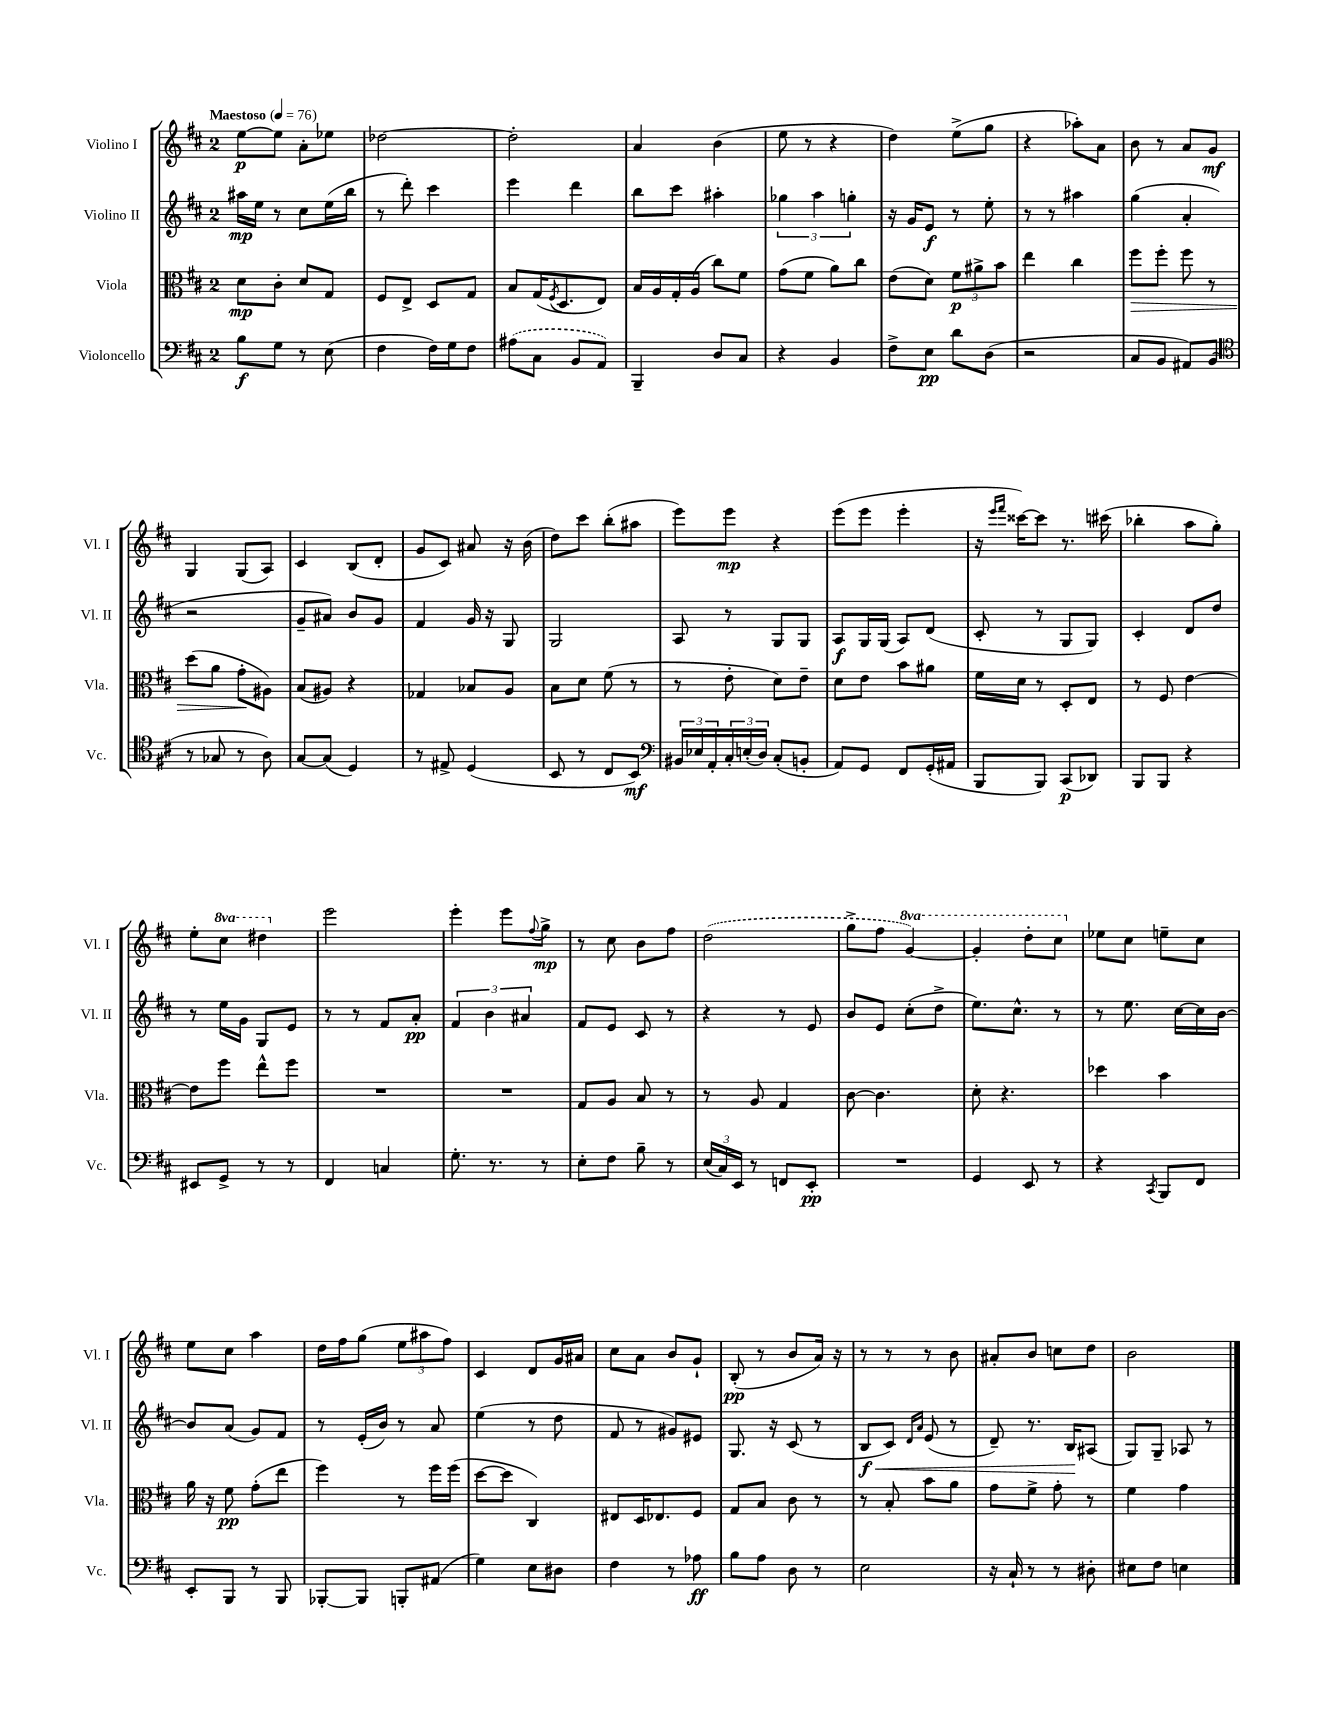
<<
\new StaffGroup <<
\new Staff = "s0" \with { instrumentName = "Violino I" shortInstrumentName = "Vl. I" } {
    \clef treble \key d \major \once \override Staff.TimeSignature.style = #'single-digit \time 2/4 \set Staff.ottavationMarkups = #ottavation-simple-ordinals \tempo "Maestoso" 4 = 76
    e''8~\p e''8 a'8-. ees''8 |
    des''2~ |
    des''2-. |
    a'4 b'4( |
    e''8 r8 r4 |
    d''4) e''8->( g''8 |
    r4 aes''8-.) a'8 |
    b'8 r8 a'8 g'8\mf |
    g4 g8( a8) |
    cis'4 b8( d'8-. |
    g'8 cis'8) ais'8 r16 b'16( |
    d''8) cis'''8 b''8-.( ais''8 |
    e'''8) e'''8\mp r4 |
    e'''8( e'''8 e'''4-. |
    r16 \grace { e'''16 fis'''16 } cisis'''16~) cisis'''8 r8. cis'''16( |
    bes''4-. a''8 g''8-.) |
    e''8-. \ottava #1 cis'''8 dis'''4 \ottava #0 |
    e'''2 |
    e'''4-. e'''8 \appoggiatura { fis''8 } g''8->\mp |
    r8 cis''8 b'8 fis''8 |
    \once \slurDashed d''2( |
    g''8-> fis''8 \ottava #1 g''4~) |
    g''4-. d'''8-. cis'''8 \ottava #0 |
    ees''8 cis''8 e''8-- cis''8 |
    e''8 cis''8 a''4 |
    d''16 fis''16 g''8( \tuplet 3/2 { e''8 ais''8 fis''8) } |
    cis'4 d'8 g'16 ais'16 |
    cis''8 a'8 b'8 g'8-! |
    b8-.\pp( r8 b'8 a'16) r16 |
    r8 r8 r8 b'8 |
    ais'8-. b'8 c''8 d''8 |
    b'2 \bar "|." |
}
\new Staff = "s1" \with { instrumentName = "Violino II" shortInstrumentName = "Vl. II" } {
    \clef treble \key d \major \once \override Staff.TimeSignature.style = #'single-digit \time 2/4
    ais''16\mp e''16 r8 cis''8 e''16( b''16 |
    r8 d'''8-.) cis'''4 |
    e'''4 d'''4 |
    b''8 cis'''8 ais''4-. |
    \tuplet 3/2 { ges''4 a''4 g''4-. } |
    r16 g'16 e'8\f r8 e''8-. |
    r8 r8 ais''4 |
    g''4( a'4-. |
    r2 |
    g'8-- ais'8) b'8 g'8 |
    fis'4 g'16 r16 g8 |
    g2 |
    a8 r8 g8 g8 |
    a8\f g16 g16( a8) d'8( |
    cis'8-. r8 g8 g8) |
    cis'4-. d'8 d''8 |
    r8 e''16 g'16 g8 e'8 |
    r8 r8 fis'8 a'8-.\pp |
    \tuplet 3/2 { fis'4 b'4 ais'4 } |
    fis'8 e'8 cis'8 r8 |
    r4 r8 e'8 |
    b'8 e'8 cis''8-.( d''8-> |
    e''8.) cis''8.-^ r8 |
    r8 e''8. cis''16~ cis''16 b'16~ |
    b'8 a'8( g'8) fis'8 |
    r8 e'16-.( b'16) r8 a'8 |
    e''4( r8 d''8 |
    fis'8 r8 gis'8) eis'8 |
    g8. r16 cis'8( r8 |
    b8\f\< cis'8) \grace { d'16 a'16 } e'8( r8 |
    d'8--) r8. b16\! ais8( |
    g8) g8-- aes8 r8 \bar "|." |
}
\new Staff = "s2" \with { instrumentName = "Viola" shortInstrumentName = "Vla." } {
    \clef alto \key d \major \once \override Staff.TimeSignature.style = #'single-digit \time 2/4
    d'8\mp cis'8-. d'8 g8 |
    fis8 e8-> d8 g8 |
    b8 g16( \acciaccatura { fis8 } d8. e8) |
    b16 a16 g16-. a16( cis''8) fis'8 |
    g'8( fis'8 a'8) cis''8 |
    e'8( d'8) \tuplet 3/2 { fis'8\p ais'8-> b'8 } |
    e''4 cis''4 |
    fis''8\> fis''8-. fis''8 r8 |
    d''8( a'8 g'8-.\! ais8) |
    b8( ais8) r4 |
    ges4 bes8 a8 |
    b8 d'8 fis'8( r8 |
    r8 e'8-. d'8) e'8-- |
    d'8 e'8 b'8 ais'8 |
    fis'16 d'16 r8 d8-. e8 |
    r8 fis8 e'4~ |
    e'8 fis''8 e''8-^ fis''8 |
    R2 |
    R2 |
    g8 a8 b8 r8 |
    r8 a8 g4 |
    cis'8~ cis'4. |
    d'8-. r4. |
    des''4 b'4 |
    a'16 r16 fis'8\pp g'8-.( e''8 |
    fis''4) r8 fis''16 fis''16( |
    d''8~ d''8 cis4) |
    eis8 d16 ees8. fis8 |
    g8 b8 cis'8 r8 |
    r8 b8-. b'8 a'8 |
    g'8 fis'8-> g'8-. r8 |
    fis'4 g'4 \bar "|." |
}
\new Staff = "s3" \with { instrumentName = "Violoncello" shortInstrumentName = "Vc." } {
    \clef bass \key d \major \once \override Staff.TimeSignature.style = #'single-digit \time 2/4
    b8\f g8 r8 e8( |
    fis4 fis16) g16 fis8 |
    \once \slurDashed ais8( cis8 b,8 a,8) |
    b,,4-- d8 cis8 |
    r4 b,4 |
    fis8-> e8\pp d'8 d8( |
    r2 |
    cis8 b,8 ais,8) b,8( |
    \clef tenor r8 ges8 r8 a8) |
    g8~ g8( d4) |
    r8 eis8-> d4( |
    b,8 r8 cis8 b,8\mf) |
    \clef bass \tuplet 3/2 { bis,16 ees16 a,16-. } \tuplet 3/2 { cis16-. e16-.( d16) } cis8-.( b,8-. |
    a,8) g,8 fis,8 g,16-.( ais,16 |
    b,,8 b,,8) cis,8\p( des,8) |
    b,,8 b,,8 r4 |
    eis,8 g,8-> r8 r8 |
    fis,4 c4 |
    g8.-. r8. r8 |
    e8-. fis8 b8-- r8 |
    \tuplet 3/2 { e16( cis16) e,16 } r8 f,8 e,8-.\pp |
    R2 |
    g,4 e,8 r8 |
    r4 \acciaccatura { cis,8 } b,,8 fis,8 |
    e,8-. b,,8 r8 b,,8 |
    bes,,8~-. bes,,8 b,,8-. ais,8( |
    g4) e8 dis8 |
    fis4 r8 aes8\ff |
    b8 a8 d8 r8 |
    e2 |
    r16 cis16-! r8 r8 dis8-. |
    eis8 fis8 e4 \bar "|." |
}
>>
>>
\layout { \context { \Score \remove "Bar_number_engraver" } }
